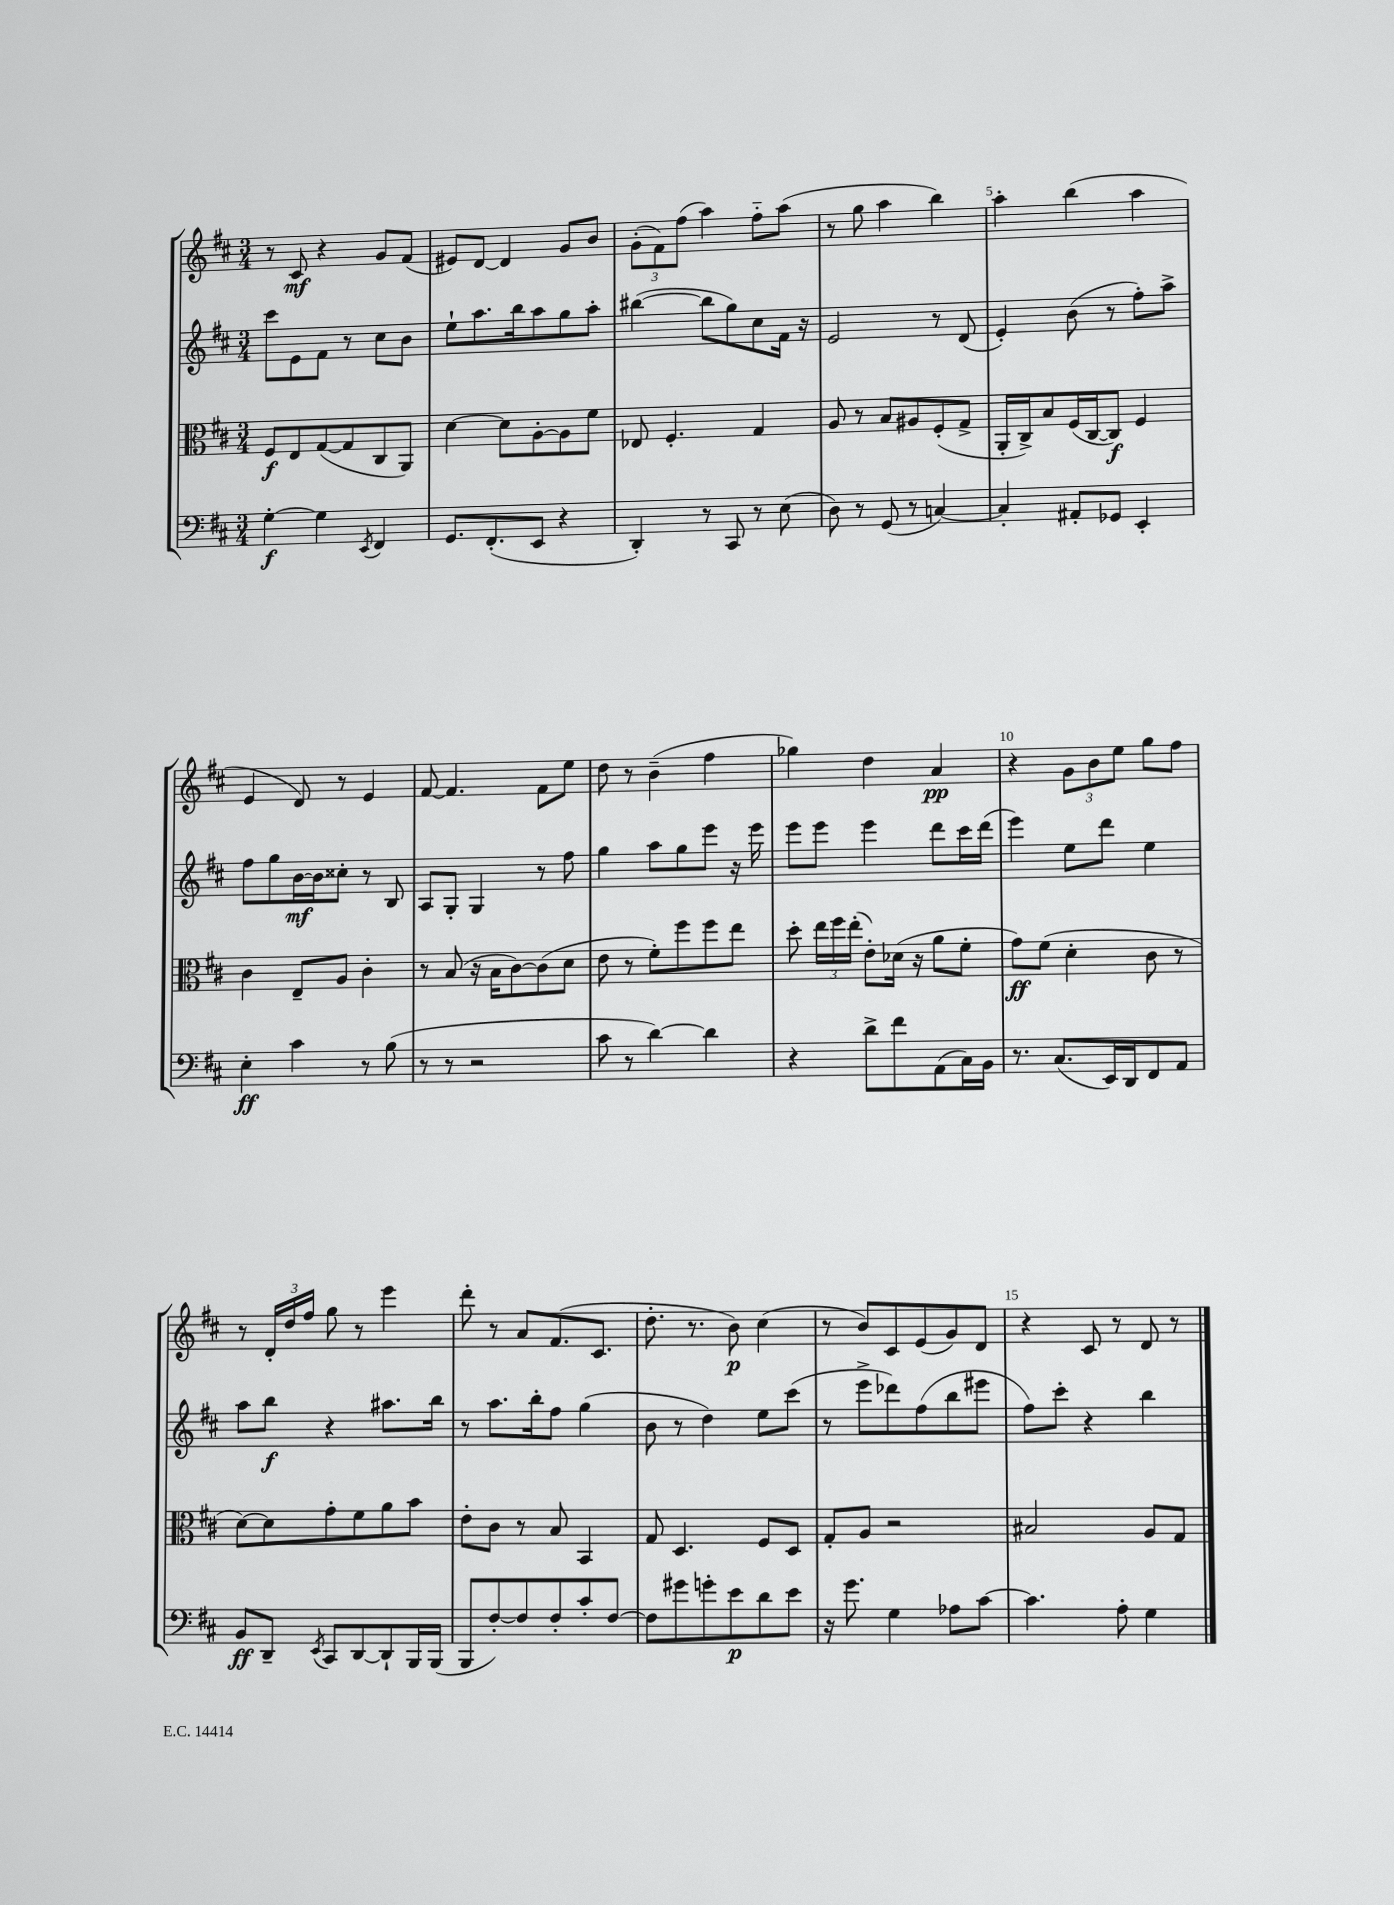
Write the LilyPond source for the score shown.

<<
\new StaffGroup <<
\new Staff = "s0" {
    \clef treble \key d \major \numericTimeSignature \time 3/4
    \autoBeamOff r8 cis'8\mf r4 g'8[ fis'8]( |
    eis'8[) d'8]~ d'4 g'8[ b'8] |
    \tuplet 3/2 { g'8[-.( fis'8) fis''8]( } a''4) fis''8[-_ a''8]( |
    r8 g''8 a''4 b''4) |
    a''4-. b''4( a''4 |
    e'4 d'8) r8 e'4 |
    fis'8~ fis'4. fis'8[ e''8] |
    d''8 r8 b'4--( fis''4 |
    ges''4) d''4 a'4\pp |
    r4 \tuplet 3/2 { g'8[ b'8 e''8] } g''8[ fis''8] |
    r8 \tuplet 3/2 { d'16[-. d''16 fis''16] } g''8 r8 e'''4 |
    d'''8-. r8 a'8[ fis'8.( cis'8.] |
    d''8.-. r8. b'8\p) cis''4( |
    r8 b'8[) cis'8 e'8( g'8) d'8] |
    r4 cis'8 r8 d'8 r8 \bar "|." |
}
\new Staff = "s1" {
    \clef treble \key d \major \numericTimeSignature \time 3/4
    \autoBeamOff cis'''8[ e'8 fis'8] r8 cis''8[ b'8] |
    e''8[-! a''8. b''16 a''8 g''8 a''8]-. |
    bis''4~( bis''8[ g''8) cis''8 fis'16] r16 |
    e'2 r8 d'8( |
    e'4-.) b'8( r8 fis''8[-.) a''8]-> |
    fis''8[ g''8 b'16~\mf b'16 cisis''8]-. r8 b8 |
    a8[ g8]-. g4 r8 fis''8 |
    g''4 a''8[ g''8 e'''8] r16 e'''16 |
    e'''8[ e'''8] e'''4 d'''8[ cis'''16 d'''16]( |
    e'''4) e''8[ d'''8] e''4 |
    a''8[ b''8]\f r4 ais''8.[ b''16] |
    r8 a''8.[ b''16-. fis''8] g''4( |
    b'8 r8 d''4) e''8[ cis'''8]( |
    r8 e'''8[-> des'''8) fis''8( b''8 eis'''8] |
    fis''8[) cis'''8]-. r4 b''4 \bar "|." |
}
\new Staff = "s2" {
    \clef alto \key d \major \numericTimeSignature \time 3/4
    \autoBeamOff fis8[\f e8 g8~( g8 cis8 a,8]) |
    d'4~ d'8[ a8~-. a8 fis'8] |
    ees8 fis4.-. g4 |
    a8 r8 b8[ ais8 fis8-.( g8]-> |
    a,16[-. cis16->) b8 fis16( cis16~ cis8]\f) fis4 |
    cis'4 e8[-- a8] cis'4-. |
    r8 b8( r16 b16[ cis'8~) cis'8( d'8] |
    e'8 r8 fis'8[-.) fis''8 fis''8 e''8] |
    d''8-. \tuplet 3/2 { e''16[ fis''16 e''16]-.( } e'8[-.) des'16]( r16 a'8[ fis'8]-. |
    g'8[\ff) fis'8]( d'4-. cis'8 r8 |
    d'8[~) d'8 g'8-. fis'8 a'8 b'8] |
    e'8[-. cis'8] r8 b8 b,4 |
    g8 d4. fis8[ d8] |
    g8[-. a8] r2 |
    bis2 a8[ g8] \bar "|." |
}
\new Staff = "s3" {
    \clef bass \key d \major \numericTimeSignature \time 3/4
    \autoBeamOff g4~-.\f g4 \acciaccatura { e,8 } fis,4 |
    g,8.[ fis,8.-.( e,8] r4 |
    d,4-.) r8 cis,8 r8 e8( |
    d8) r8 g,8( r8 c4~) |
    c4-. ais,8[-. ges,8] e,4-. |
    e4-.\ff cis'4 r8 b8( |
    r8 r8 r2 |
    cis'8 r8 d'4~) d'4 |
    r4 d'8[-> fis'8 a,8( cis16) b,16] |
    r8. cis8.[( e,16) d,16 fis,8 a,8] |
    b,8[\ff d,8]-- \acciaccatura { e,8 } cis,8[ d,8~ d,8-! b,,16 b,,16]( |
    b,,8[ fis8~-.) fis8 fis8-. cis'8-. fis8]~ |
    fis8[ gis'8 g'8-. e'8\p d'8 e'8] |
    r16 g'8. g4 aes8[ cis'8]~ |
    cis'4. a8-. g4 \bar "|." |
}
>>
>>
\layout { \context { \Score \override BarNumber.break-visibility = ##(#f #t #t) barNumberVisibility = #(every-nth-bar-number-visible 5) } }
